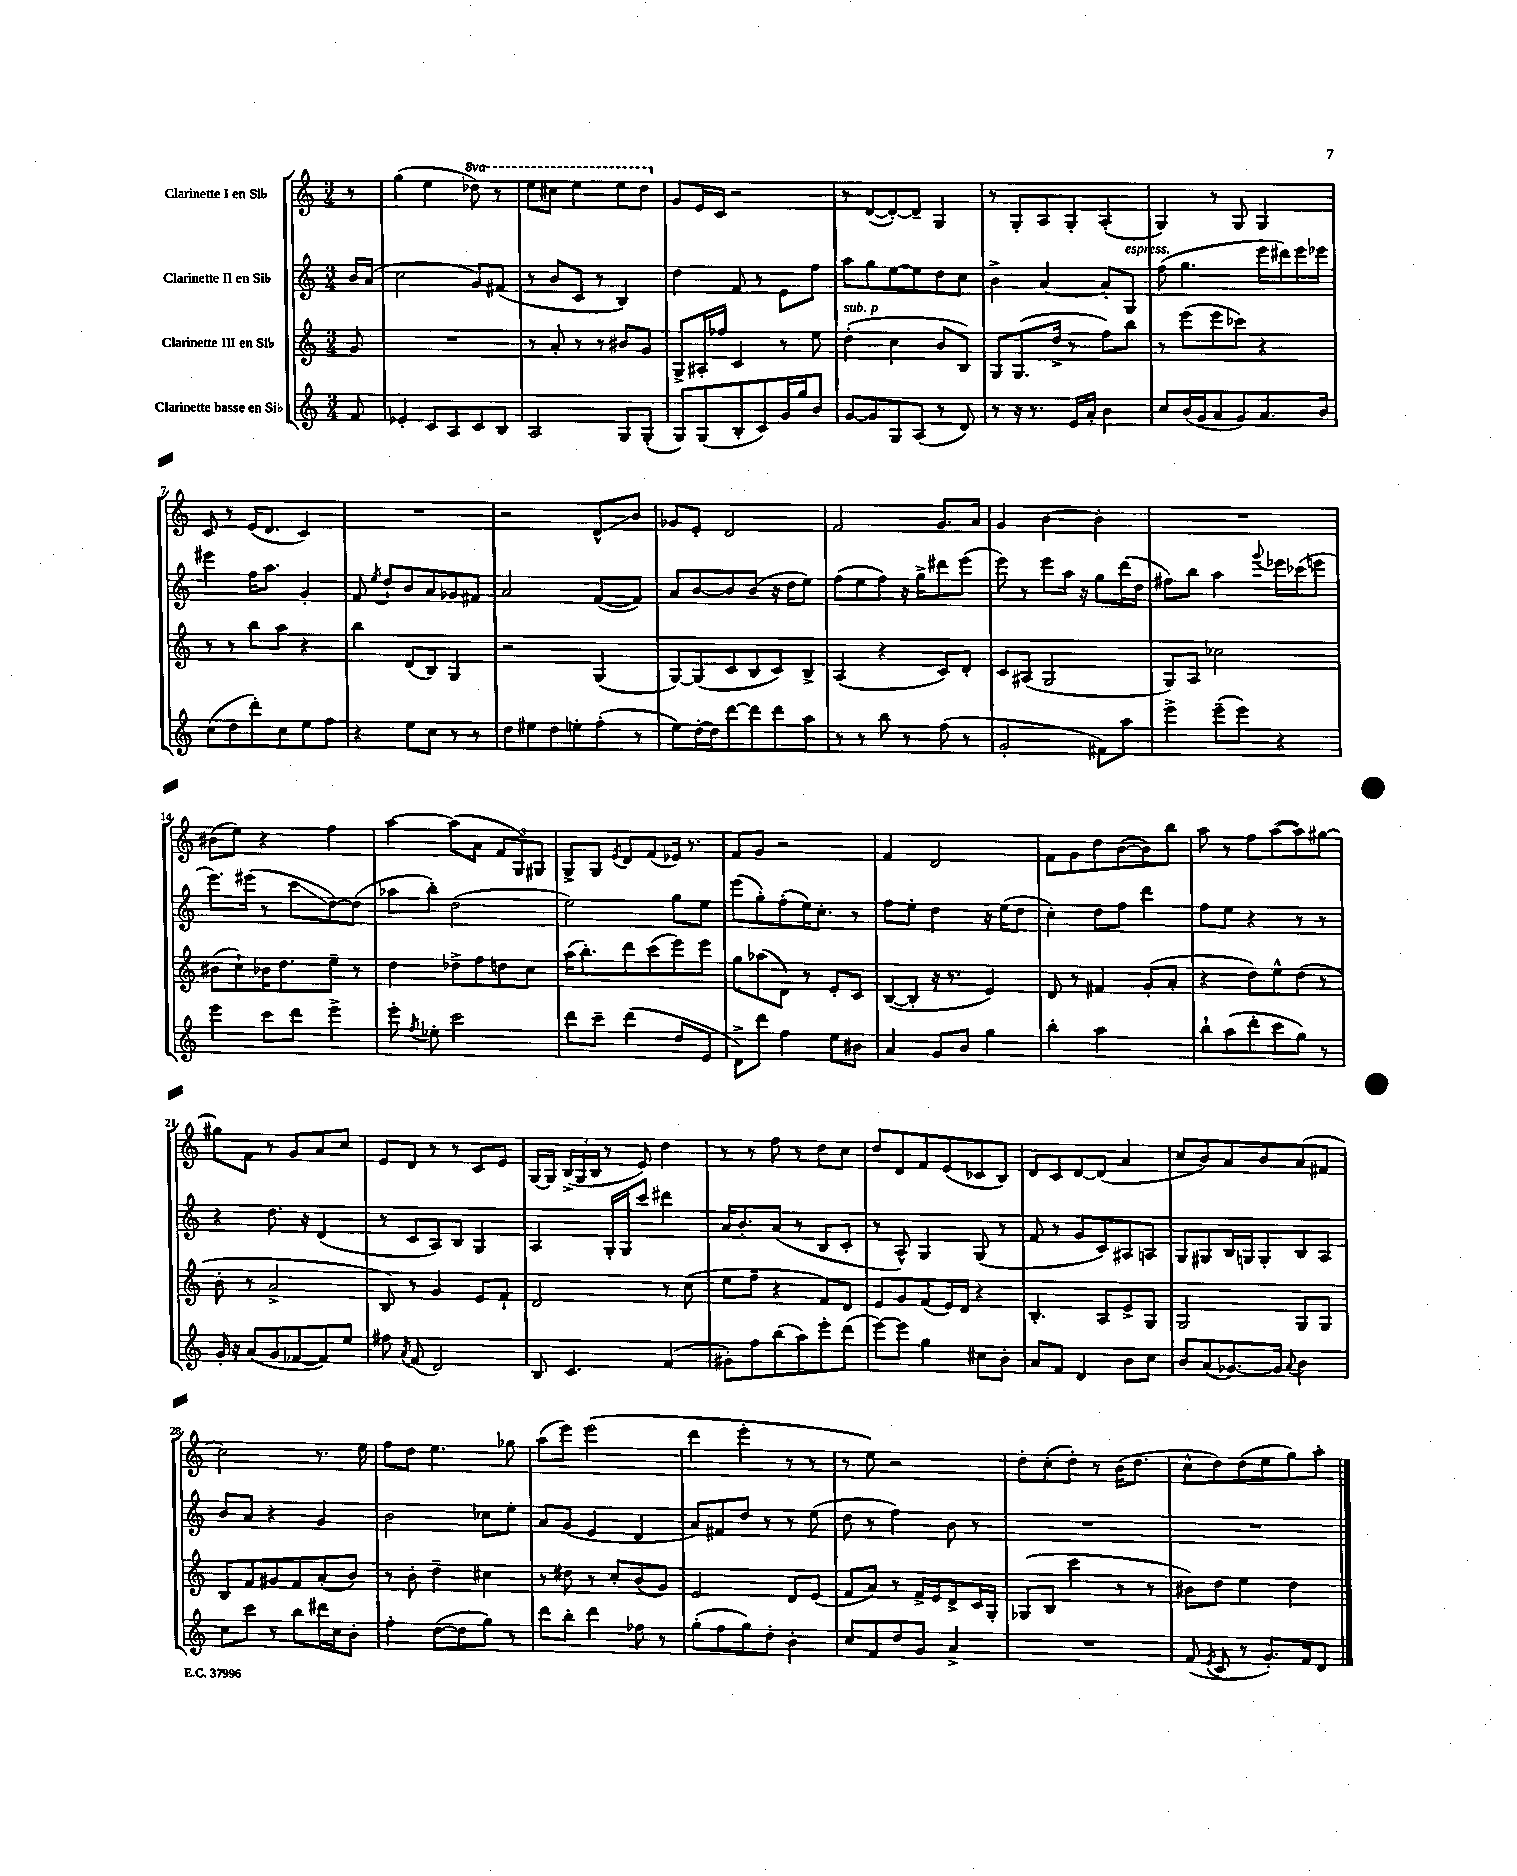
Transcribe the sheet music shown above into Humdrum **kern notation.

**kern	**kern	**kern	**kern
*staff4	*staff3	*staff2	*staff1
*clefG2	*clefG2	*clefG2	*clefG2
*k[]	*k[]	*k[]	*k[]
*M3/4	*M3/4	*M3/4	*M3/4
8f/	8g/	16b/LL	8r
.	.	(16a/JJ	.
=	=	=	=
4e-'/	2.r	2cc\	(4gg\
8c/L	.	.	4ee\
8A/	.	.	.
8c/	.	8g/L)	8ddd-\)
8B/J	.	(8f#/J	8r
=	=	=	=
2A/	8r	8r	8eee\L
.	8a'/	8b/L	8ccc#\J
.	8r	8c/J	4eee\
.	8r	8r	.
8G/L	8b#/L	4B/)	8eee\L
(8G'/J	8g/J	.	8ddd\J
=	=	=	=
8G/L)	8G^/L	4dd\	8g/L
(8G/	16A#'/L	.	16e/L
.	16ff-/JJ	.	16c/JJ
8B'/	4c/	8f/	2r
8c/)	.	8r	.
16g/L	8r	8e\L	.
16gg/J	.	.	.
8b/J	8ee\	8ff\J	.
=	=	=	=
[8g/L	(4dd'\	8aa\L	8r
8g/]	.	8gg\	([8d/L
8G/	4cc\	[8ee\	8d'/_)
(8A/J	.	8ee\]	8d~/]J
8r	8b/L	8dd\	4G/
8d/)	8B/J)	8cc\J	.
=	=	=	=
8r	8G/L	4b^\	8r
16r	(8.G/	.	8G'/L
8.r	.	.	.
.	.	[4a/	8A/
.	16dd^/Jk	.	.
16e/LL	8r	.	8G'/J
16a'/JJ	.	.	.
4b\	8ff\L)	8a'/]L	(4A'/
.	8bb\J	8G/J	.
=	=	=	=
8cc/L	8r	(8ff\	4G/)
(16b/L	(8eee\L	4.gg\	.
16g/J	.	.	.
8a/	8eee\	.	8r
8g/)	8ccc-\J)	.	8G/
8.a/	4r	16eee\LL	4G/
.	.	16ddd#\)	.
.	.	16eee\	.
16b/Jk	.	16eee-\JJ	.
=	=	=	=
(8cc\L	8r	4eee#\	8c/
8dd\	8r	.	8r
8ddd'\)	8bb\L	16ff\LK	(16e/LK
.	.	8.aa\J	8.d/J
8cc\	8aa\J	.	.
8ee\	4r	4g'/	4c/)
8ff\J	.	.	.
=	=	=	=
4r	4bb\	8f/	2.r
.	.	8qee/	.
.	.	8dd`/L	.
8ee\L	(8d/L	8b/	.
8cc\J	8B/J)	8a/	.
8r	4G/	8g-/	.
8r	.	8f#/J	.
=	=	=	=
8dd\L	2r	2a/	2r
8ee#\	.	.	.
8dd\	.	.	.
8ee'\	.	.	.
(8ff'\J	(4G/	([8f/L	8d^^/L
8r	.	8f/]J)	8b/J
=	=	=	=
8ee\L)	[8G/L)	8a/L	8g-/L
[16dd'\L	(8G/]	[8b/	8e'/J
16dd\]J	.	.	.
[8ddd\	8c/	8b/]	2d/
8ddd\]	8B/	(8b/J	.
8ddd\	8c/)	16r	.
.	.	16dd\LK	.
8aa\J	8B^/J	8ee\J)	.
=	=	=	=
8r	(4A/	(8ff\L	2f/
8r	.	8ee\	.
8bb\	4r	8ff\J)	.
8r	.	16r	.
.	.	16gg^\LK	.
(8ff\	8c/L)	8ddd#\	8.g/L
8r	8d'/J	(8eee\J	.
.	.	.	16a/Jk
=	=	=	=
2g'/	8c/L	8eee\)	4g/
.	(8A#/J	8r	.
.	2G/	8eee\L	[4b\
.	.	16aa\Jk	.
.	.	16r	.
8f#\L)	.	8gg\L	4b'\]
8aa\J	.	(16ddd\L	.
.	.	16dd\JJ	.
=	=	=	=
4eee^\	8G/L)	8ff#\L)	2.r
.	8A/J	8bb\J	.
(8eee~\L	2cc-\	4aa\	.
8eee\J)	.	.	.
.	.	8qqggg/	.
4r	.	16eee-\LL	.
.	.	(16ccc-\J	.
.	.	8eee\J	.
=	=	=	=
4eee\	(8b#\L	8.eee\L)	(8b#\L
.	8cc`\)	.	8ee\J)
.	.	(16eee#\Jk	.
8ccc\L	16b-\K	8r	4r
.	8.dd\	.	.
8ddd\J	.	8ccc\L	.
4eee^\	8ee~\J	[8dd\)	4ff\
.	8r	(8dd\]J	.
=	=	=	=
8eee'\	4dd\	8aa-\L	[4aa\
8qff/	.	.	.
8ee-'\	.	8bb'\J)	.
2ccc\	8dd-^\L	(2dd\	(8aa\]L
.	8ff\	.	8a\J
.	8dd\	.	12f/L
.	.	.	12G/)
.	8cc\J	.	.
.	.	.	12G#/J
=	=	=	=
8ddd\L	(16aa\LK	2ee\)	8G^/L
.	8.bb'\)	.	.
8ccc~\J	.	.	8G/J
.	.	.	8qe/
(4ddd\	8ddd\	.	8d/L
.	(8ccc\	.	(8f/
8dd/L	8eee\)	8gg\L	16e-/Jk)
.	.	.	8.r
8e/J	8eee\J	8ee\J	.
=	=	=	=
8d^\L)	8gg\L	(8eee\L	8f/L
8ddd\J	(8aa-\	8gg'\)	8g/J
4ff\	8d\J)	(8ff'\	2r
.	8r	16ee\K)	.
.	.	8.cc'\J	.
8ee\L	8e'/L	.	.
8b#\J	8c/J	8r	.
=	=	=	=
4a/	([8B/L	8ff\L	4f/
.	8B'/]J	8ee'\J	.
8g/L	16r	4dd\	2d/
.	8.r	.	.
8b/J	.	.	.
4gg\	4e/)	16r	.
.	.	(16ee\LK	.
.	.	8dd\J	.
=	=	=	=
4bb'\	8d/	4cc'\)	8f\L
.	8r	.	8g\
2aa\	4f#/	8dd\L	8dd\
.	.	8ff\J	([8b\
.	(8g'/L	4ddd\	8b\])
.	8a'/J	.	8bb\J
=	=	=	=
8bb`\L	4r	8ff\L	8aa\
(8aa\	.	8ee\J	8r
8ddd'\	8dd\L)	4r	8ff\L
8ccc\	8ee^^\	.	([8aa\
8gg\J)	(8dd\J	8r	8aa\])
8r	8r	8r	[8gg#\J
=	=	=	=
16g'/	8b'\	4r	8gg#\]L
16r	.	.	.
(8a/L	8r	.	8f\J
8g/	2a^/	8.dd\	8r
[8f-/	.	.	8g/L
.	.	16r	.
8f-/])	.	(4d/	8a/
8ee/J	.	.	8cc/J
=	=	=	=
8ff#\	8B/)	8r	8e/L
8qa/	.	.	.
(8f/	8r	8c/L	8d/J
2d/)	4g/	8A/)	8r
.	.	8B/J	8r
.	8e/L	4G/	8c/L
.	8f`/J	.	8e/J
=	=	=	=
8B/	2d/	4A/	[16G/LL
.	.	.	16G/]JJ
4.c/	.	.	(24B^/LL
.	.	.	24G/
.	.	.	24B/JJ
.	.	16G'/LL	8r
.	.	16G/J	.
.	.	8ccc/J	8e/)
(4f/	8r	4ddd#\	4dd\
.	(8cc\	.	.
=	=	=	=
8g#'\L)	8ee\L	16a/LK	8r
.	.	8.b'/	.
8ff\	8ff~\J	.	8r
(8bb\	4r	(8a/J	8ff\
8aa\)	.	8r	8r
8eee'\	8f/L)	8B/L	8dd\L
(8ddd\J	8d/J	8c'/J	8cc\J
=	=	=	=
[8eee\L)	8e/L	8r	8dd/L
8eee\]J	8g/	8A^^/)	8d/
4gg\	(8f/	4G/	8f/
.	16e/L)	.	(8e/
.	16d/JJ	.	.
8cc#\L	4r	(8G/	8c-/
8b'\J	.	8r	8B/J)
=	=	=	=
8a/L	4.B'/	8f/	8d/L
8f/J	.	8r	8c/
4d/	.	8g/L	[8d/
.	8A/L	8c/)	(8d/]J
8b\L	8e^/	8A#/	4a/
8cc\J	8G/J	8A/J	.
=	=	=	=
8b/L	2G/	8G/L	8cc/L
(8a/	.	8G#/	8b/)
[8.g-/)	.	16B/L	8a/
.	.	16G/J	.
.	.	8G'/	8b/
16g-/]Jk	.	.	.
8qqa/	.	.	.
4b\	8G/L	8B/	(8a/
.	8G/J	8A/J	8f#/J
=	=	=	=
8cc\L	8B/L	8b/L	2cc\)
8ccc\J	8f/	8a/J	.
8r	8g#/	4r	.
8bb\L	8f/	.	.
16ddd#\L	(8a'/	4g/	8.r
16cc\J	.	.	.
8b'\J	8b/J)	.	.
.	.	.	16ee\
=	=	=	=
4ff'\	8r	2b\	8ff\L
.	8b'\	.	8dd\J
([8dd\L	4dd~\	.	4.ee\
8dd\]	.	.	.
8gg\J)	4cc#\	8cc-\L	.
8r	.	8ee'\J	8gg-\
=	=	=	=
8ddd\L	8r	8a/L	(8aa\L
8bb'\J	8dd#\	(8g/J	8eee\J)
4ddd\	8r	4e/	(2eee\
.	8cc'/L	.	.
8ff-\	(8b/	4d/	.
8r	8g/J)	.	.
=	=	=	=
(8gg'\L	2e/	8a/L)	4ddd\
8ff\	.	8f#/	.
8gg\)	.	8dd/J	4eee'\
8dd'\J	.	8r	.
4b'\	8d/L	8r	8r
.	(8e/J	(8ee\	8r
=	=	=	=
8cc/L	8f/L	8dd\	8r
8f/	8a/J)	8r	8ee\)
8dd/	8r	4ff\)	2r
8g/J	16f^/LL	.	.
.	16e/J	.	.
4a^/	8d^/	8b\	.
.	16c/L	8r	.
.	16G'/JJ	.	.
=	=	=	=
2.r	(8G-/L	2.r	8dd'\L
.	8B/J	.	(8cc'\
.	4ccc\	.	8dd'\J)
.	.	.	8r
.	8r	.	(16b\LK
.	.	.	8.dd\J
.	8r	.	.
=	=	=	=
(8f/	8b#\L)	2.r	8cc^^\L
8qe/	.	.	.
8c/	8dd\J	.	8dd\)
8r	4ee\	.	(8dd\
8.g'/L)	.	.	8ee\
.	4dd\	.	8gg\)
16f/k	.	.	.
8d/J	.	.	8aa'\J
==	==	==	==
*-	*-	*-	*-
